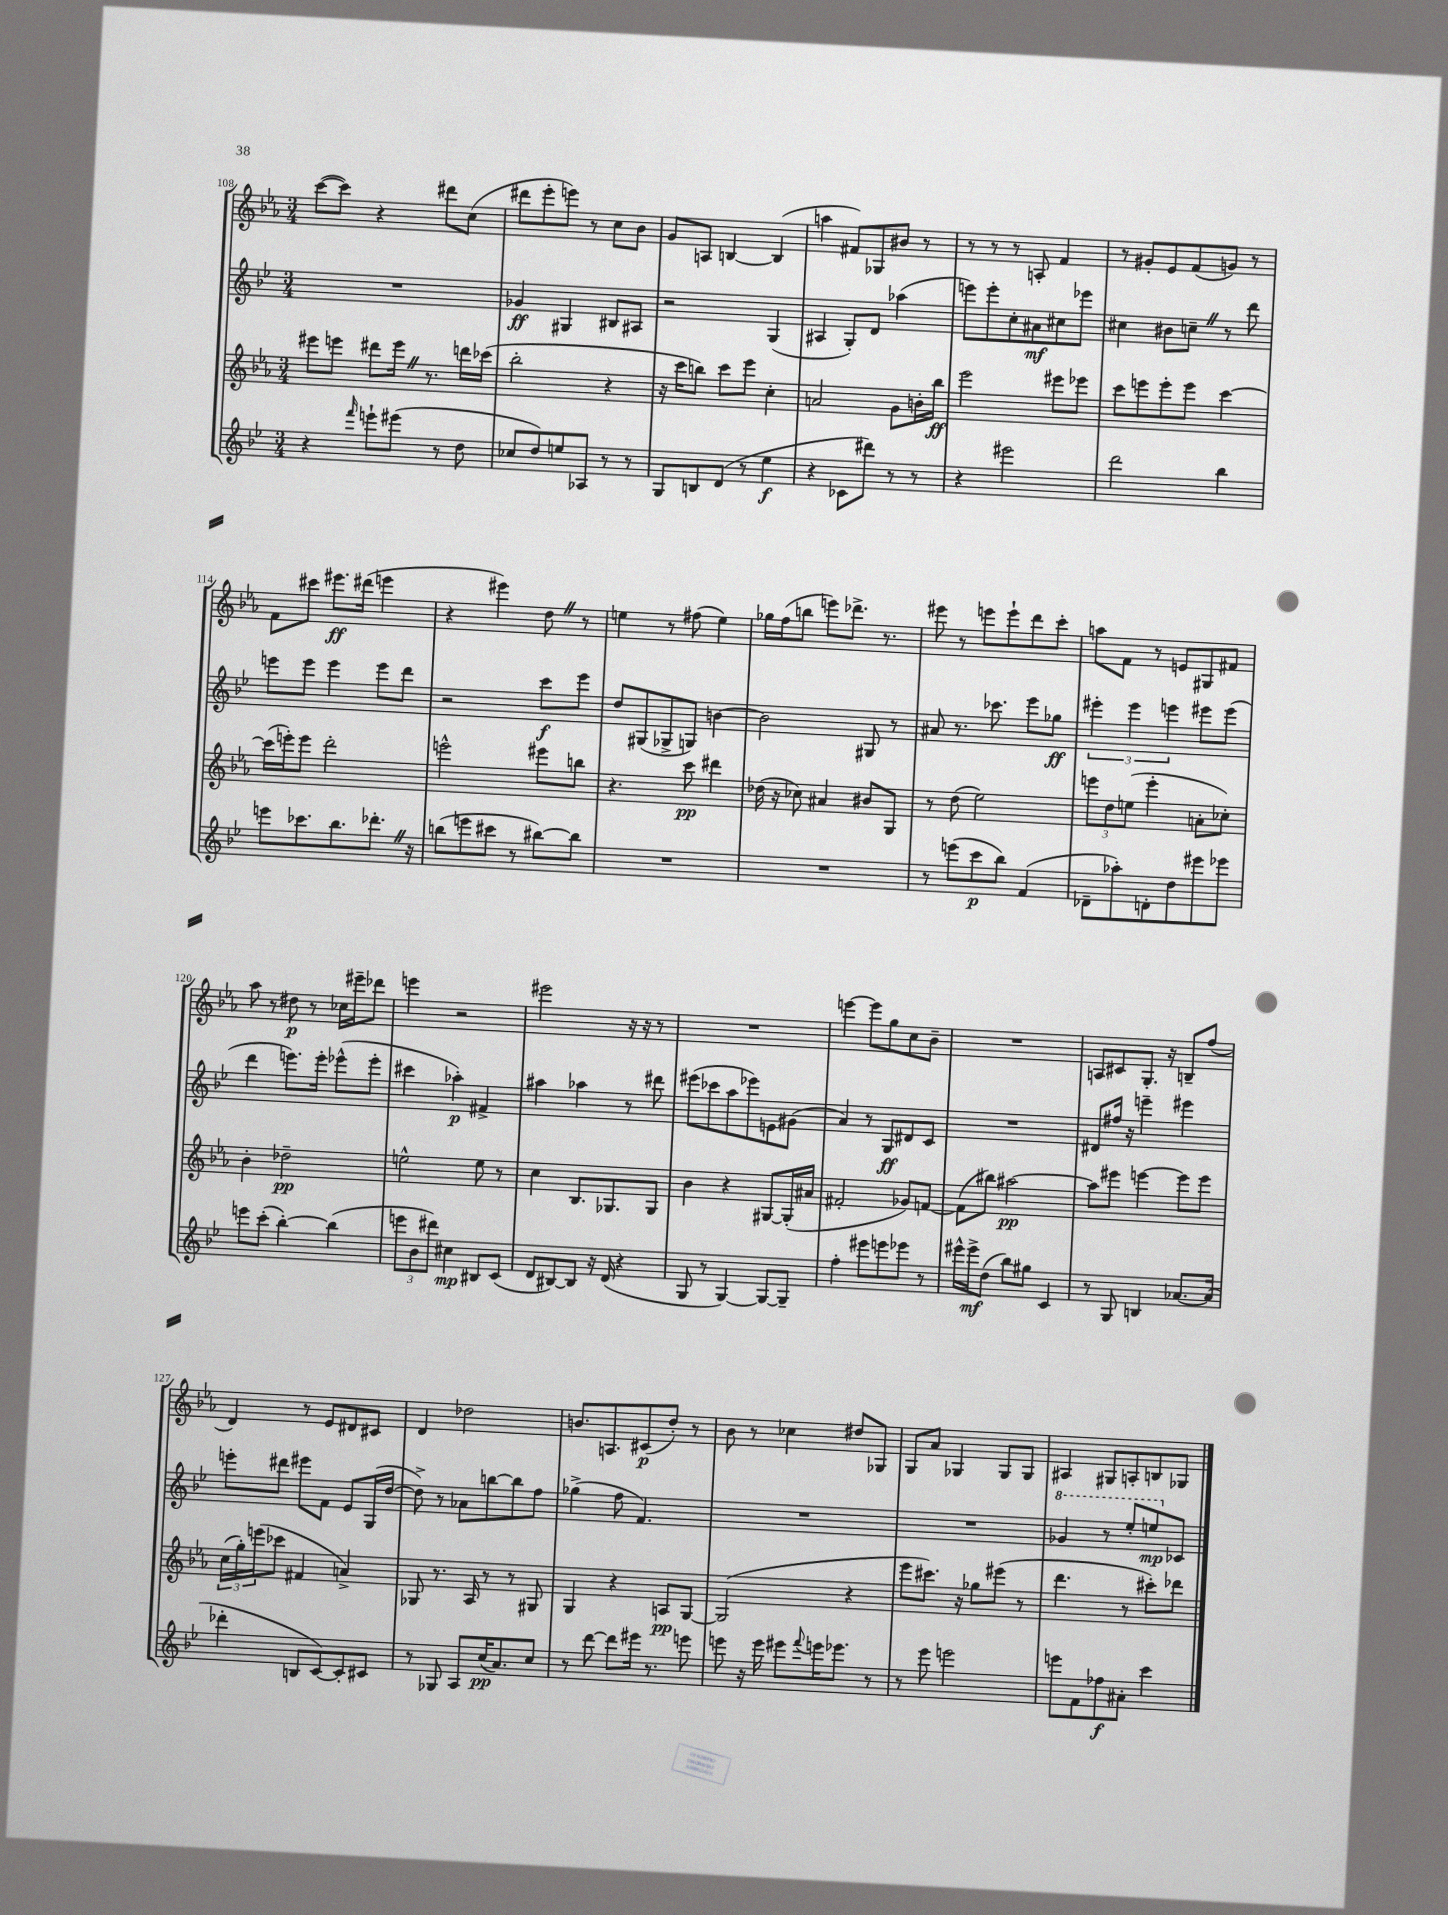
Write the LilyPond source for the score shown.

<<
\new StaffGroup <<
\new Staff = "s0" {
    \clef treble \key ees \major \numericTimeSignature \time 3/4
    c'''8~( c'''8) r4 dis'''8 c''8( |
    dis'''8 ees'''8-. e'''8) r8 c''8 bes'8 |
    g'8 a8 b4~ b4( |
    a''4 fis'8) ges8 bis'8 r8 |
    r8 r8 r8 a8-. f'4 |
    r8 gis'8-. ees'8 f'8( g'8) r8 |
    f'8 cis'''8 eis'''8.\ff dis'''16( e'''4 |
    r4 eis'''4) d''8 \once \override BreathingSign.text = \markup { \musicglyph "scripts.caesura.straight" } \breathe r8 |
    e''4 r8 fis''8( e''4) |
    ges''16 f''16( b''8 e'''8) des'''8.-> r8. |
    eis'''8 r8 e'''8 e'''8-! d'''8 c'''8-. |
    a''8 f'8 r8 e'8 gis8 fis'8 |
    aes''8 r8 dis''8\p r8 ces''16 eis'''16-- des'''8 |
    e'''4 r2 |
    eis'''2 r16 r16 r8 |
    R2. |
    e'''4~ e'''8 g''8 c''8 bes'8-- |
    R2. |
    a8 cis'8 g8.-. r16 b8-- f''8( |
    d'4) r8 ees'8 dis'8 cis'8 |
    d'4 des''2 |
    b'8. a8. cis'8\p( d''8-.) r8 |
    bes'8 r8 ces''4 dis''8 ges8 |
    g8 aes'8 ges4 ges8 ges8 |
    ais4 gis8 a8-. b8 ges8 \bar "|." |
}
\new Staff = "s1" {
    \clef treble \key bes \major \numericTimeSignature \time 3/4
    R2. |
    ges'4\ff gis4 bis8 ais8 |
    r2 g4( |
    ais4 g8-.) d'8 aes''4( |
    e'''8) e'''8-. c''8-. ais'8\mf cis''8 ees'''8 |
    cis''4 bis'8 c''8-- \once \override BreathingSign.text = \markup { \musicglyph "scripts.caesura.straight" } \breathe r8 d'''8 |
    e'''8 e'''8 e'''4 e'''8 d'''8 |
    r2 c'''8\f ees'''8 |
    d''8 gis8( ges8-> g8) b'4~ |
    b'2 gis8 r8 |
    ais'8 r8. ces'''8. ees'''8 ges''8\ff |
    \tuplet 3/2 { eis'''4-. eis'''4 e'''4 } eis'''8 eis'''8( |
    d'''4 e'''8.) e'''16-. ees'''8-^( ees'''8-. |
    cis'''4 aes''4-.\p) fis'4-> |
    ais''4 aes''4 r8 dis'''8 |
    eis'''8( ces'''8 a''8 ees'''8) e'8 gis'8( |
    a'4) r8 g8\ff dis'8 c'8 |
    R2. |
    dis'8 fis''16 r16 e'''4-- eis'''4 |
    e'''8-. dis'''8 eis'''8 f'8 ees'8 g16( d''16~ |
    d''8->) r8 aes'8 b''8~ b''8 f''8 |
    ges''4->( f''8 f'4.) |
    R2. |
    R2. |
    \ottava #1 ges''4 r8 ees'''8-. e'''8\mp \ottava #0 ces'8 \bar "|." |
}
\new Staff = "s2" {
    \clef treble \key ees \major \numericTimeSignature \time 3/4
    eis'''8 e'''8 dis'''8 e'''16 \once \override BreathingSign.text = \markup { \musicglyph "scripts.caesura.straight" } \breathe r8. d'''16 ces'''16( |
    bes''2-. r4 |
    r16 c'''16 b''8) c'''8 ees'''8 c''4-. |
    a'2 g'8 b'16-. bes''16\ff |
    ees'''2 eis'''8 ees'''8 |
    c'''8 e'''8 e'''8-. e'''8 c'''4~ |
    c'''16( e'''16-.) e'''8 d'''2-. |
    e'''2-^ eis'''8 b''8 |
    r4. c'''8\pp dis'''4 |
    des''16( r16 ces''8) ais'4 bis'8 g8 |
    r8 d''8( ees''2) |
    \tuplet 3/2 { e'''8 d''8 e''8( } e'''4-. a'8-. ces''8-.) |
    bes'4-. des''2--\pp |
    e''2-^ e''8 r8 |
    c''4 bes8. ges8. ges8 |
    bes'4 r4 gis8~ gis16-.( ais'16 |
    fis'2-. ges'8) f'8~ |
    f'8( bis''8) ais''2~\pp |
    ais''8 eis'''8 e'''4~ e'''8 e'''8 |
    \tuplet 3/2 { c''16( g''16-.) e'''16( } ces'''8 fis'4 a'4->) |
    ges8 r8. aes16 r8 r8 gis8 |
    g4 r4 a8\pp g8~ |
    g2( r4 |
    ees'''8 cis'''8.) r16 ges''8 eis'''8( r8 |
    d'''4. r8 cis'''8-.) des'''8 \bar "|." |
}
\new Staff = "s3" {
    \clef treble \key bes \major \numericTimeSignature \time 3/4
    r4 \grace { f'''16 } e'''8-! eis'''8( r8 d''8 |
    ces''8 d''8) e''8 aes8 r8 r8 |
    g8 b8 d'8( r8 ees''4\f |
    r4 ces'8 dis'''8) r8 r8 |
    r4 eis'''2 |
    d'''2 bes''4 |
    e'''8 ces'''8. bes''8. des'''8.-. \once \override BreathingSign.text = \markup { \musicglyph "scripts.caesura.straight" } \breathe r16 |
    b''8( e'''8 cis'''8 r8 bis''8~) bis''8 |
    R2. |
    R2. |
    r8 e'''8( c'''8\p bes''8) f'4( |
    des'8-- aes''8-.) d'8-. d''8 eis'''8 ees'''8 |
    e'''8 c'''8-.( bes''4~-.) bes''4( |
    \tuplet 3/2 { e'''8 bes'8 dis'''8) } cis''4\mp bis8 c'8( |
    d'8 bis8~) bis8 r16 d'16( r4 |
    g8 r8 g4~) g8~ g8-- |
    f''4-. eis'''8 e'''8 ees'''8 r8 |
    eis'''16-^ eis'''16->\mf d''8( bes''8) gis''8 c'4 |
    r8 g8 b4 aes'8.~ aes'16( |
    des'''4-. b8 c'8~) c'8-. cis'8 |
    r8 ges8 a8 c''16\pp( a'8.) c''8 |
    r8 d'''8~ d'''8 eis'''16 r8. e'''8 |
    e'''8 r16 e'''16 eis'''8 \appoggiatura { f'''8 } e'''16 ees'''8. r8 |
    r8 ees'''8 e'''2 |
    e'''8 f'8 fes''8\f ais'8-. c'''4 \bar "|." |
}
>>
>>
\layout { \context { \Score currentBarNumber = #108 } }
